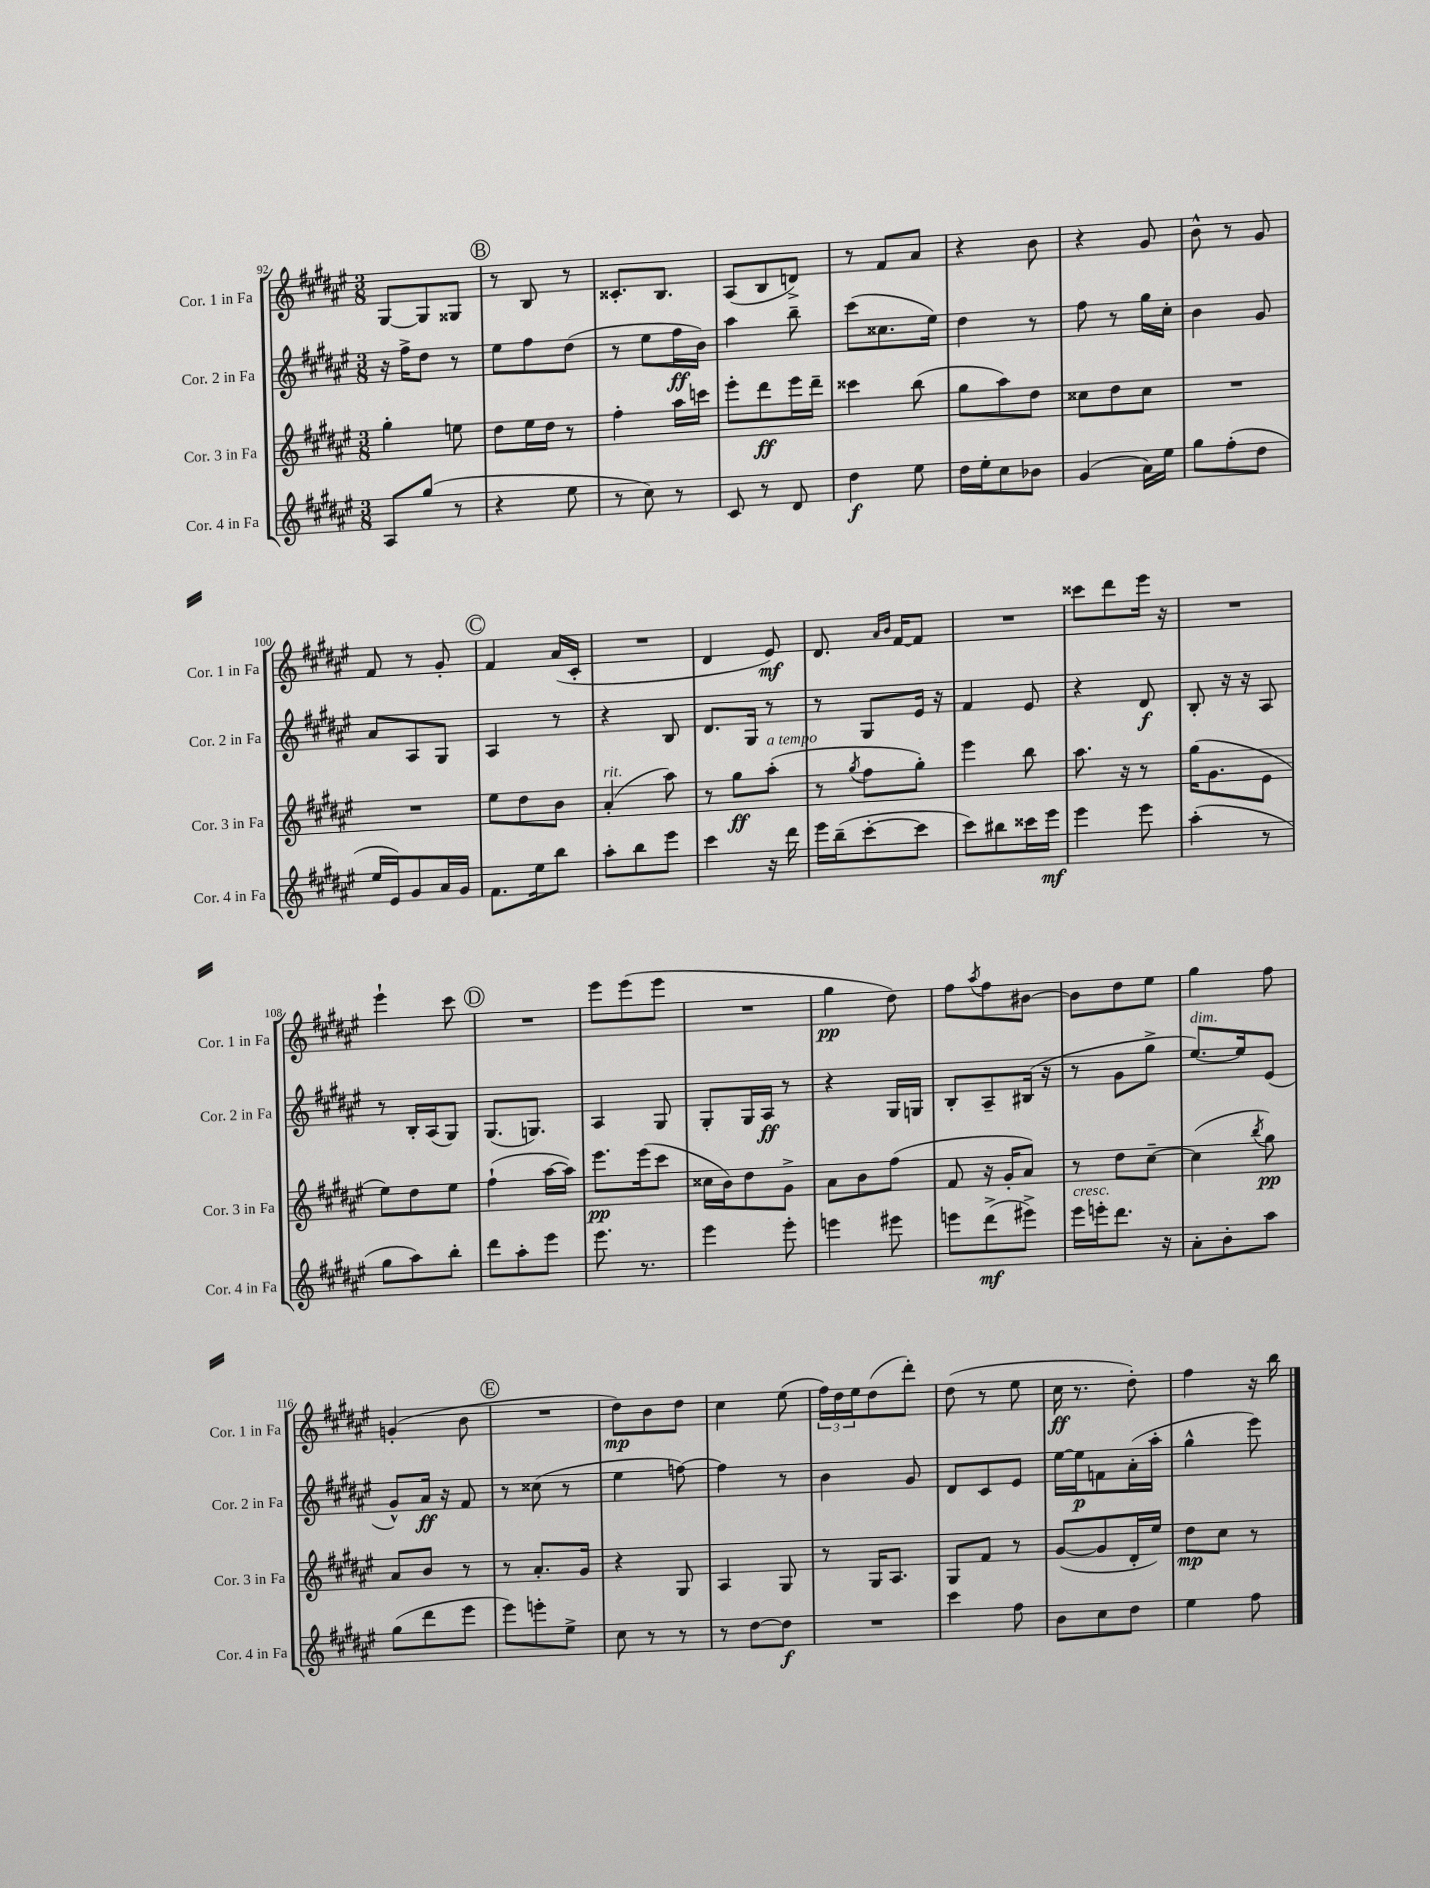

**kern	**kern	**kern	**kern
*staff4	*staff3	*staff2	*staff1
*clefG2	*clefG2	*clefG2	*clefG2
*k[f#c#g#d#a#e#]	*k[f#c#g#d#a#e#]	*k[f#c#g#d#a#e#]	*k[f#c#g#d#a#e#]
*M3/8	*M3/8	*M3/8	*M3/8
8A#/L	4gg#'\	16r	[8G#/L
.	.	16ff#^\LK	.
(8gg#/J	.	8dd#\J	8G#/]
8r	8ee\	8r	8G##/J
=	=	=	=
4r	8dd#\L	8ee#\L	8r
.	16ee#\L	8ff#\	8B/
.	16dd#\JJ	.	.
8ee#\	8r	(8dd#\J	8r
=	=	=	=
8r	4ff#'\	8r	8.c##'/L
8cc#\)	.	8ee#\L	.
.	.	.	8.B/J
8r	16aa#\LL	16ff#\L	.
.	16ccc\JJ	16b\JJ)	.
=	=	=	=
8c#/	8eee#'\L	4aa#\	(8A#/L
8r	8ddd#\	.	8B/
8d#/	16eee#\L	8bb~\	8d^/J)
.	16ddd#~\JJ	.	.
=	=	=	=
4dd#\	4ccc##\	(8ccc#\L	8r
.	.	8.cc##\	8f#/L
8ee#\	(8bb\	.	8a#/J
.	.	16ee#\Jk)	.
=	=	=	=
16dd#\LL	8gg#\L	4dd#\	4r
16ee#'\J	.	.	.
8cc#\	8aa#\)	.	.
8b-\J	8dd#\J	8r	8b\
=	=	=	=
(4g#/	8cc##\L	8ff#\	4r
.	8dd#\	8r	.
16a#\LL)	8cc##\J	16gg#\LL	8g#/
16ee#\JJ	.	16cc#'\JJ	.
=	=	=	=
8gg#\L	4.r	4b\	8b^^\
(8ff#'\	.	.	8r
8dd#\J	.	8g#/	8g#/
=	=	=	=
16ee#/LL	4.r	8a#/L	8f#/
16e#/J)	.	.	.
8g#/	.	8A#/	8r
16a#/L	.	8G#/J	8g#'/
16g#/JJ	.	.	.
=	=	=	=
8.f#\L	8ee#\L	4A#/	4f#/
.	8dd#\	.	.
16ee#\k	.	.	.
8bb\J	8b\J	8r	(16a#/LL
.	.	.	16c#'/JJ
=	=	=	=
8aa#'\L	(4a#'/	4r	4.r
8bb\	.	.	.
8eee#\J	8aa#\)	8B/	.
=	=	=	=
4ccc#\	8r	8.d#/L	4d#/
.	8gg#\L	.	.
.	.	16G#/Jk	.
16r	(8aa#'\J	8r	8e#/)
16ddd#\	.	.	.
=	=	=	=
16eee#\LL	8r	8r	8.d#/
(16bb~\J	.	.	.
.	8qgg#/	.	.
[8ccc#'\	8ff#\L	8G#/L	.
.	.	.	16qqa#/LL
.	.	.	16qqb/JJ
.	.	.	[16f#/LK
8ccc#\]J	8gg#'\J)	16e#/Jk	8f#/]J
.	.	16r	.
=	=	=	=
8ccc#\L)	4eee#\	4f#/	4.r
8bb#\	.	.	.
16ccc##\L	8bb\	8e#/	.
16eee#\JJ	.	.	.
=	=	=	=
4eee#\	8.aa#\	4r	8ccc##\L
.	.	.	8ddd#\
.	16r	.	.
8eee#\	8r	8d#/	16eee#\Jk
.	.	.	16r
=	=	=	=
(4aa#'\	(16gg#\LK	8B'/	4.r
.	8.g#\	.	.
.	.	16r	.
.	.	16r	.
8r	8e#\J	8A#/	.
=	=	=	=
8gg#\L	8ee#\L)	8r	4eee#`\
8aa#\)	8dd#\	16B'/LL	.
.	.	(16A#/J	.
8bb'\J	8ee#\J	8G#/J)	8ccc#\
=	=	=	=
8ddd#\L	(4ff#`\	(8.G#/L	4.r
8aa#'\	.	.	.
.	.	8.G/J)	.
8eee#\J	[16aa#\LL	.	.
.	16aa#\]JJ)	.	.
=	=	=	=
8.eee#\	8.eee#\L	4A#/	8eee#\L
.	.	.	(8eee#\
8.r	(16eee#\k	.	.
.	8ccc#\J	8G#/	8eee#\J
=	=	=	=
4eee#\	16cc##\LL	8G#'/L	4.r
.	16b\J)	.	.
.	8dd#\	16G#/L	.
.	.	16A#/JJ	.
8eee#'\	8g#^\J	8r	.
=	=	=	=
4eee\	8a#\L	4r	4gg#\
.	8b\	.	.
8eee#\	(8ff#\J	16G#/LL	8dd#\)
.	.	16G/JJ	.
=	=	=	=
8eee\L	8f#/	8B'/L	8ff#\L
.	.	.	8qaa#/
(8ddd#^\	16r	8A#~/	8ff#\
.	16g#'/LK	.	.
8eee#^\J)	8a#/J)	(16B#/Jk	[8b#\J
.	.	16r	.
=	=	=	=
16eee#\LL	8r	8r	8b#\]L
16eee'\J	.	.	.
8.ddd#\J	8dd#\L	8g#\L	8dd#\
.	[8cc#~\J	8gg#^\J	8ee#\J
16r	.	.	.
=	=	=	=
8a#'\L	(4cc#\]	[8.ee#/L)	4gg#\
8b'\	.	.	.
.	.	16ee#/]k	.
.	8qbb/	.	.
8aa#\J	8gg#\)	(8e#/J	8ff#\
=	=	=	=
(8gg#\L	8a#/L	8g#^^/L)	(4g'/
8ddd#\	8b/J	16a#/Jk	.
.	.	16r	.
8eee#\J	8r	8f#/	8b\
=	=	=	=
8eee#\L)	8r	8r	4.r
8eee'\	8.a#'/L	(8cc##\	.
8ee#^\J	.	8r	.
.	16g#/Jk	.	.
=	=	=	=
8cc#\	4r	4ee#\	8dd#\L)
8r	.	.	8b\
8r	8G#/	[8ff\)	8dd#\J
=	=	=	=
8r	4A#/	4ff\]	4cc#\
[8dd#\L	.	.	.
8dd#\]J	8G#/	8r	(8ee#\
=	=	=	=
4.r	8r	4b\	24ff#\LL)
.	.	.	24dd#\
.	.	.	24ee#\J
.	16G#/LK	.	(8dd#\
.	8.A#/J	.	.
.	.	8g#/	8ddd#'\J)
=	=	=	=
4ccc#\	8G#/L	8d#/L	(8dd#\
.	8f#/J	8c#/	8r
8ff#\	8r	8e#/J	8ee#\
=	=	=	=
8b\L	([8g#/L	[16ee#\LL	16cc#\
.	.	16ee#\]J	8.r
8cc#\	8g#/]	8f\	.
8dd#\J	16d#'/L	(16a#'\L	8dd#'\)
.	16ee#/JJ)	16aa#'\JJ	.
=	=	=	=
4ee#\	8dd#\L	4gg#^^\	4ff#\
.	8cc#\J	.	.
8ff#\	8r	8eee#\)	16r
.	.	.	16bb\
==	==	==	==
*-	*-	*-	*-
